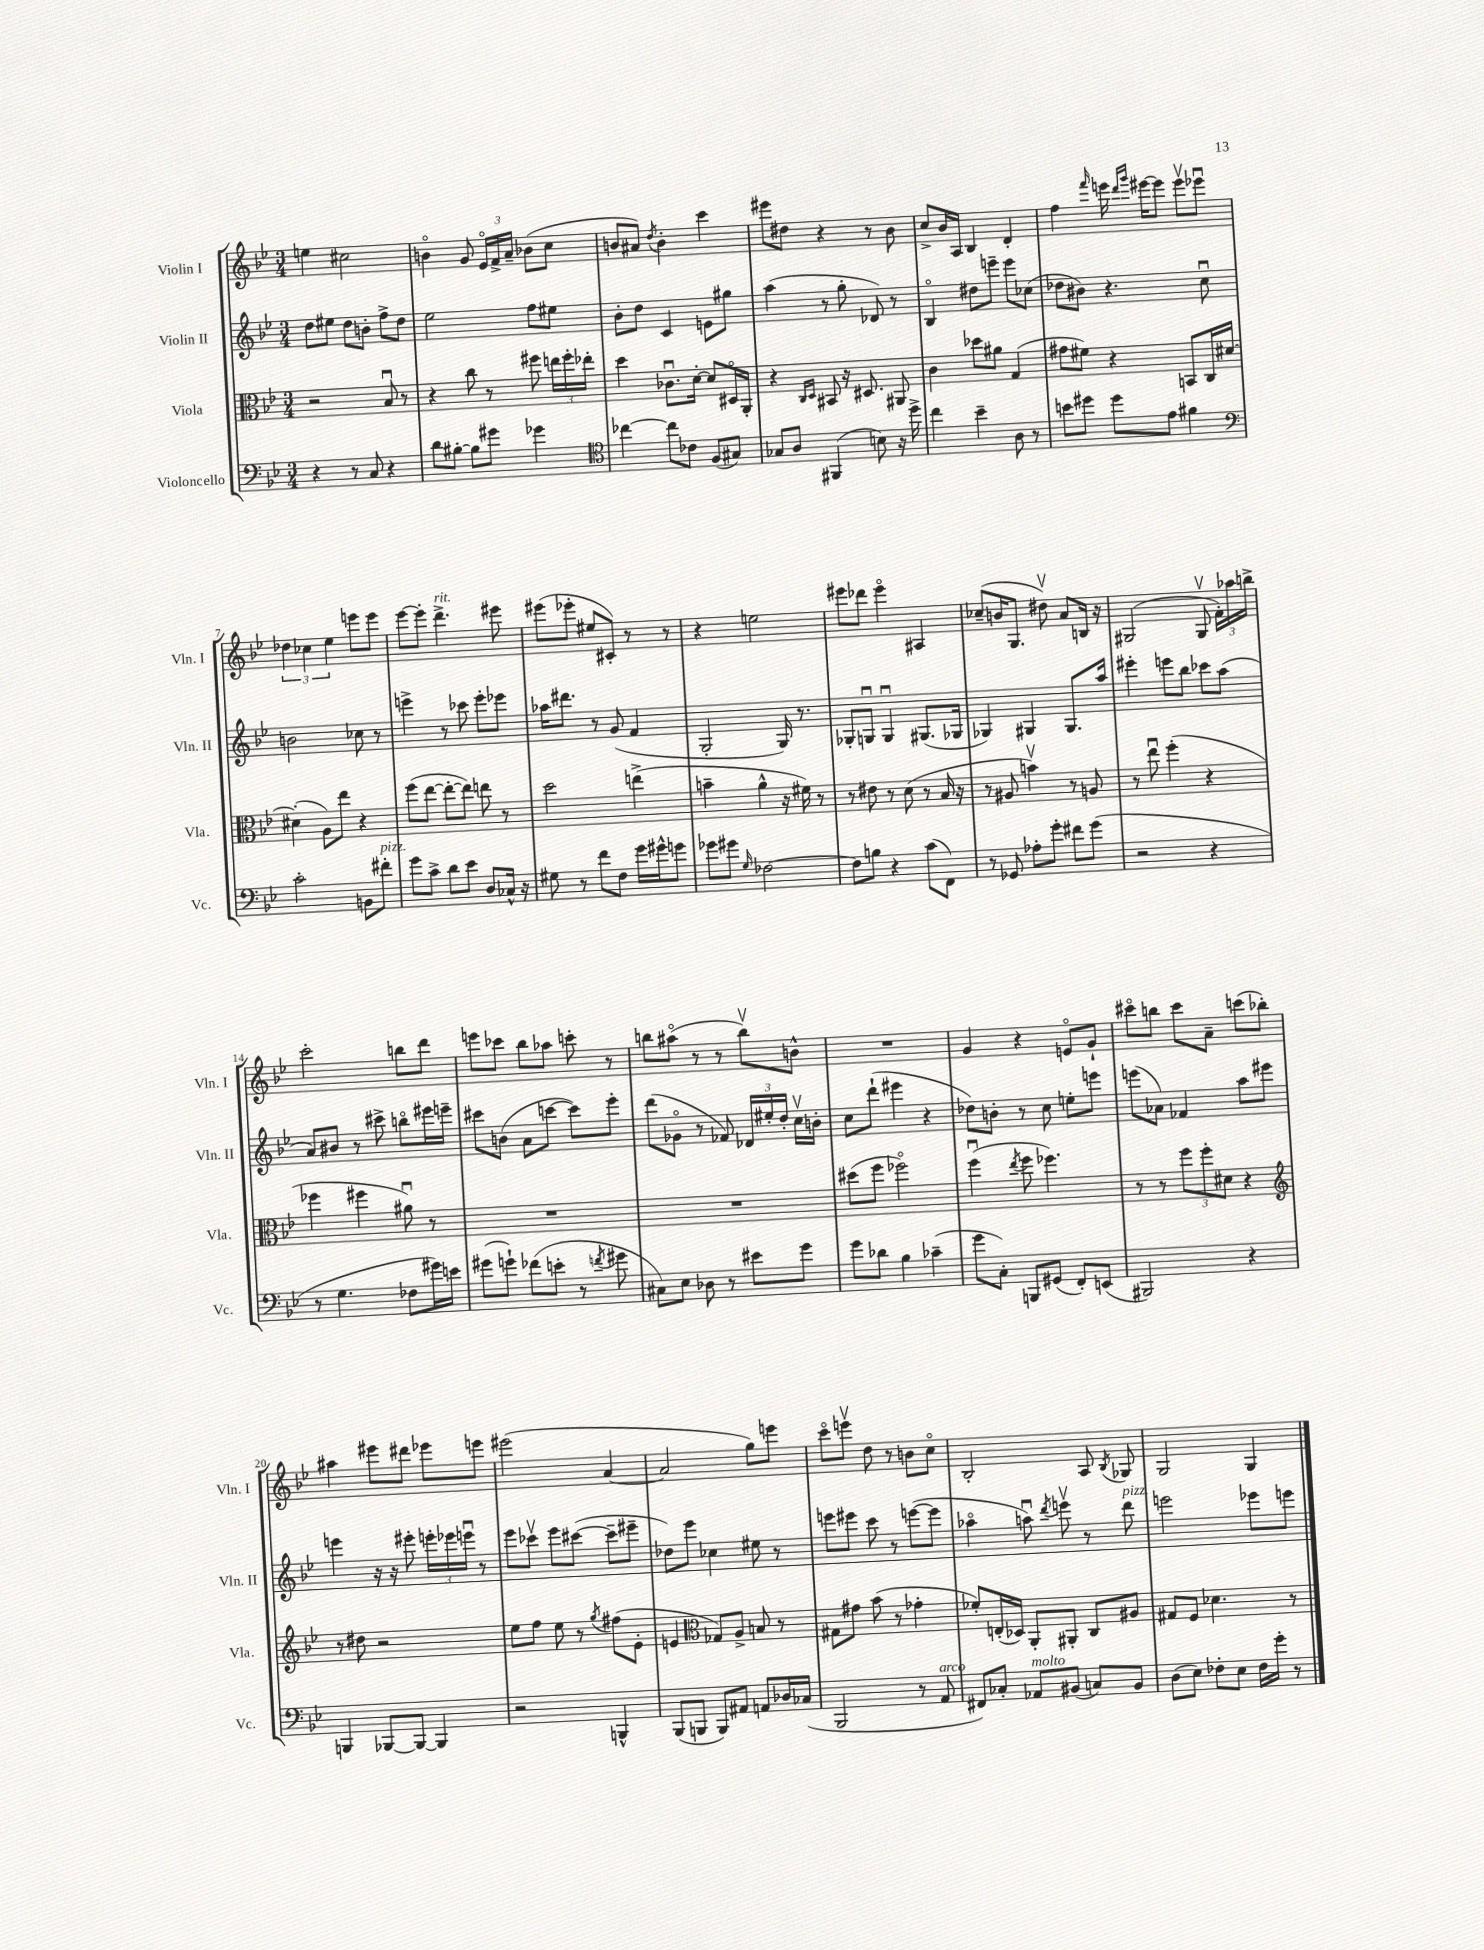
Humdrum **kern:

**kern	**kern	**kern	**kern
*staff4	*staff3	*staff2	*staff1
*clefF4	*clefC3	*clefG2	*clefG2
*k[b-e-]	*k[b-e-]	*k[b-e-]	*k[b-e-]
*M3/4	*M3/4	*M3/4	*M3/4
4r	2r	8dd\L	4ee\
.	.	8ee#\J	.
8r	.	8dd\L	2cc#\
8C/	.	8b'\J	.
4r	8B-u/	8ff^\L	.
.	8r	8dd\J	.
=	=	=	=
8d\L	4r	2ee-\	4bo\
[8B#'\J	.	.	.
8B#\]L	8cc\	.	8g/
8g#\J	8r	.	24e-o/LL
.	.	.	24f^/
.	.	.	24a~/JJ
4g-\	8ff#\	8ff\L	(8b-\L
.	24ee\LL	8ee#\J	8cc\J
.	24ff#'\	.	.
.	24ee-'\JJ	.	.
=	=	=	=
*clefC4	*	*	*
[4cc-\	4dd\	8b-'\L	8b/L
.	.	8dd\J	8a#/J)
.	.	.	8qdd/
8cc-\]L	8.c-u\L	4c/	4b'\
8c-\J	.	.	.
.	[16d'\Jk	.	.
(8F/L	8d/]L	8e\L	4ccc\
8G#/J)	16D#o/L	8gg#\J	.
.	16AA'/JJ	.	.
=	=	=	=
8G-/L	4r	(4aa\	8eee#\L
8A/J	.	.	8dd#\J
.	16qqC/LL	.	.
.	16qqD/JJ	.	.
(4FF#/	8BB#/	8r	4r
.	16r	8gg'\	.
.	8.D#/	.	.
8B\)	.	8d-/)	8r
16r	8AA#/	8r	8b-\
16dd^\	.	.	.
=	=	=	=
4cc\	4c\	4B-o/	8cc^/L
.	.	.	16b-/L
.	.	.	16A/JJ
4b-~\	8dd-\L	8dd#\L	4B-/
.	8a#\J	8eee~\J	.
8A\	(4G/	8eee\L	4d'/
8r	.	(8cc-\J	.
=	=	=	=
8b\L	8g#\L	8dd-\L	4ff\
8dd#\J	8f#\J)	8b#\J)	.
.	.	.	16qqfff/
8dd#\L	4r	4.r	16eee\
.	.	.	16qqddd/LL
.	.	.	16qqggg/JJ
.	.	.	[16eee#\LK
8e-\J	.	.	8eee#\]J
4f#\	8BB/L	.	8eee#v\L
.	16C/L	8ccu\	8eee-u\J
.	[16d#/JJ	.	.
=	=	=	=
*clefF4	*	*	*
2c'\	(4d#'\]	2b\	6dd-\
.	.	.	6cc-\
.	8A\L)	.	.
.	.	.	6ee-\
.	8ee-\J	.	.
8BB\L	4r	8cc-\	8eee\L
8f#'\J	.	8r	8eee\J
=	=	=	=
8g\L	(8ff\L	4eee^\	[8eee-\L
8c^\J	[8ee-\J	.	8eee-'\]J
8d\L	8ee-'\_L	8r	4.ddd^\
8e-\J	8ee-\]J)	8ccc-\	.
8D/L	8ee\	8eee'\L	.
16C-^^/Jk	8r	8eee-\J	8eee#\
16r	.	.	.
=	=	=	=
8G#\	2dd\	16aa-\LK	(8eee#\L
.	.	8.ddd#\J	.
8r	.	.	8eee-'\J
8f\L	.	8r	8ee#/L
8F\J	.	(8g/	8c#'/J)
16g\LL	(4ee^\	4f/	8r
16g#^^\J	.	.	.
8g\J	.	.	8r
=	=	=	=
8g-\L	4b~\	2G'/	4r
8g#\J	.	.	.
16qqG/	.	.	.
[2F-\	4a^^\	.	2ee\
.	16r	16G/)	.
.	16f#\)	8.r	.
.	8r	.	.
=	=	=	=
8F-\]L	8r	8G-'/L	8eee#\L
8B\J	8e#\	8Gu/J	8ddd-\J
4r	8r	4Gu/	4eee#o\
.	(8d\	.	.
(8c\L	8r	(8.G#/L	4A#/
8FF\J)	16B-/	.	.
.	16r	16G-/Jk	.
=	=	=	=
8r	8r	4G-/)	(8cc-~/L
8GG-/	8A#/	.	16b/K
.	.	.	8.G/J
8A-'\L	4bv\)	4G#/	.
8g'\J	.	.	8dd#v\)
8f#\L	8r	8.G#/L	8a/L
(8g\J	8A/	.	16B/Jk
.	.	16aa/Jk	16r
=	=	=	=
2r	8r	4eee#'\	(2G#/
.	8ee-u\	.	.
.	(4ff'\	8eee\L	.
.	.	8bb-\J	.
4r	4r	8ccc-\L	8G#v/
.	.	(8aa\J	24f'\LL)
.	.	.	24aa-\
.	.	.	24bb^\JJ
=	=	=	=
8r	4ff-\	8a/L)	2ccc'\
4.G\	.	8b#/J	.
.	4ff#\	8r	.
.	.	8ccc#^\	.
8F-\L	8a#u\)	8bbo\L	8bb\L
16g#\L)	8r	16eee#\L	8ddd\J
16e\JJ	.	16eee~\JJ	.
=	=	=	=
(8g#\L	2.r	8ccc#\L	8eee\L
8g`\J)	.	(8b\J	8ccc-\J
(8f-\L	.	8a\L	8bb-\L
8e'\J	.	[8ccc\J	8aa-\J
8r	.	8ccc\]L)	8ccc'\
8qf/	.	.	.
8g#\	.	8eee-'\J	8r
=	=	=	=
8C#\L)	2.r	(8ddd\L	8bb\L
8E-\J	.	8g-o\J	(8aa#o\J
8D-\	.	8r	8r
8r	.	8f-/)	8r
8e#\L	.	24d-/LL	8bbv\L)
.	.	24ee#'/	.
.	.	24dd'/JJ	.
8g\J	.	16ccv\LL	8b^^\J
.	.	16b'\JJ	.
=	=	=	=
8g\L	(8dd#\L	8cc\L	2.r
8d-\J	8ff\J	(8ddd`\J	.
4B-\	2ff-o\)	4eee#\	.
(4c-~\	.	4r	.
=	=	=	=
8g\L	(4ffu\	8dd-\L)	4g/
8C'\J)	.	8b'\J	.
.	8qee-/	.	.
8BBB/L	8ff\	8r	4r
(8GG#/J	4.ff-\)	8cc\	.
8FF'/L)	.	8ee'\L	8eo/L
(8EE/J	.	8eee\J	8g`/J
=	=	=	=
2BBB#/)	8r	(8eee\L	8ccc#o\L
.	8r	8a-\J)	8bb\J
.	12ff\L	4f-/	8ccc#\L
.	12ff'\	.	.
.	.	.	8a~\J
.	12d#\J	.	.
4r	4r	8aa\L	(8ccc\L
.	.	8eee#\J	8bb-'\J)
=	=	=	=
*	*clefG2	*	*
4BBB/	8r	4eee\	4aa#\
.	8dd#\	.	.
[8BBB-/L	2r	16r	8eee#\L
.	.	16r	.
8BBB-/_J	.	8eee#'\	8ddd#\J
4BBB-/]	.	24eee'\LL	8eee-\L
.	.	24eee-\	.
.	.	24eeeu\JJ	.
.	.	8r	8eee\J
=	=	=	=
2r	8ee-\L	8eee-\L	(2eee#\
.	8ff\J	8ccc-v\J	.
.	8ee-\	8eee-\L	.
.	8r	([8ccc#\J	.
.	8qgg/	.	.
4BBB^^/	(8ff#\L	8ccc#~\]L	[4a/
.	8e-'\J	8eee#~\J	.
=	=	=	=
(8BBB-/L	4e/	8dd-\L)	2a/]
8BBB/J	.	8eee-\J	.
*	*clefC3	*	*
8BBB/L)	8G-/L)	4cc-\	.
8AA#/J	8A^/J	.	.
8AA/L	8B/	8ee#\	8gg\L)
16D-/L	8r	8r	8eee\J
(16C-/JJ	.	.	.
=	=	=	=
2BBB-/	8G#\L	8eee\L	8ccco\L
.	8g#\J	8eee#\J	8eeev\J
.	(8b-\	8ccc\	8dd\
.	8r	8r	8r
8r	4g-'\	([8eee\L	8b\L
8AA/	.	8eee\]J	8cco\J
=	=	=	=
8FF#/L)	8f-'/L)	4aa-o\	2B-'/
8C-'/J	(16E'/L	.	.
.	16D-/JJ)	.	.
8AA-/L	8AA'/L	8aau\)	.
.	.	8qddd/	.
(8BB#/J	8AA#'/J	8eeev\	.
8C/L)	8C/L	8r	8A/
.	.	.	8qB-/
8BB#/J	8A#/J	8ddd\	8G-/
=	=	=	=
(8D\L	8G#/L	2eee\	2G/
8E-\J)	8F/J	.	.
8F-'\L	4.d-\	.	.
8E-\J	.	.	.
16F-\LL	.	8eee-\L	4G/
16g'\JJ	.	.	.
8r	8r	8eee\J	.
==	==	==	==
*-	*-	*-	*-
